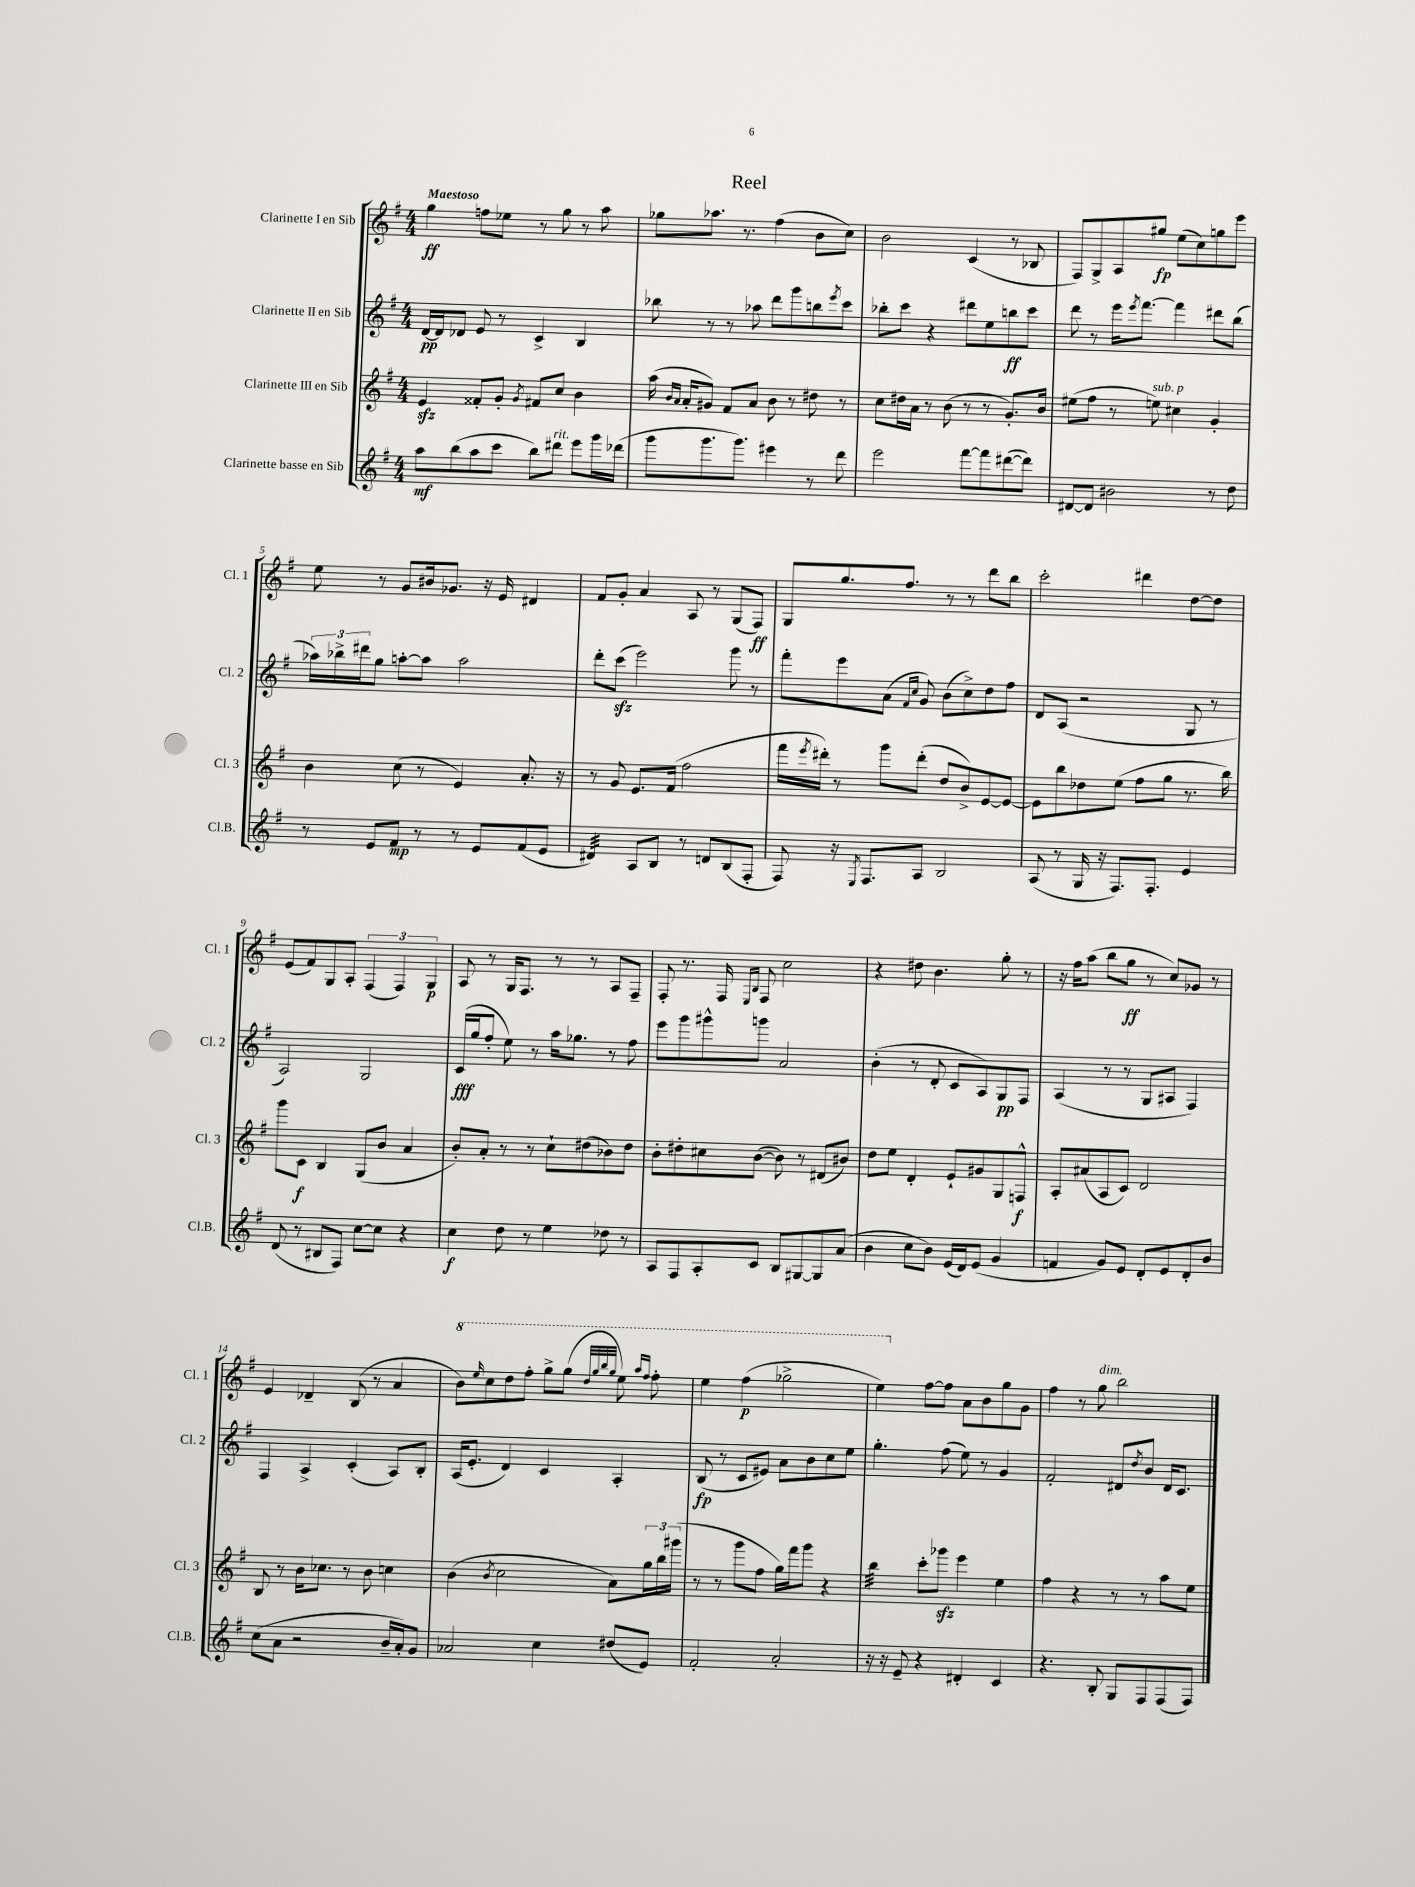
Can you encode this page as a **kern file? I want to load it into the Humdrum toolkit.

**kern	**kern	**kern	**kern
*staff4	*staff3	*staff2	*staff1
*clefG2	*clefG2	*clefG2	*clefG2
*k[f#]	*k[f#]	*k[f#]	*k[f#]
*M4/4	*M4/4	*M4/4	*M4/4
8aa	4e	[16d	4gg
.	.	16d]	.
(8bb	.	8d-	.
8aa	8f##'	8e	8ff
8ccc	8g'	8r	8ee-
.	8qg	.	.
8bb)	8f#	4c^	8r
8ddd#	8cc	.	8gg
8eee	4b	4B	8r
16ggg	.	.	8aa
(16ddd-	.	.	.
=	=	=	=
8ggg	(16aa	8bb-	8gg-
.	16qqb	.	.
.	16qqa	.	.
.	16a'	.	.
8.ggg	8g#)	8r	8.aa-
.	8f#	8r	.
8.ggg)	.	.	8.r
.	8a	8aa-	.
4eee#	8b	8ddd	(4ff#
.	8r	8ggg	.
8r	8dd#	8bb	8b
.	.	8qeee	.
8ddd	8r	8ccc	8cc)
=	=	=	=
2eee	8cc	8bb-'	2b
.	16dd#	8ccc	.
.	16a	.	.
.	8r	4r	.
.	(8b	.	.
[8fff#	8r	8ddd#	(4c
8fff#]	8r	8ee	.
([8ddd#	8.g')	8bb	8r
8ddd#])	.	8ccc	8B-
.	16b	.	.
=	=	=	=
[8d#	(8ee#	8ddd	8F#)
8d#]	8ff#	8r	8G^
2b#	8r	16eee	8A
.	.	8qeee	.
.	.	[8.fff#	.
.	8ee)	.	8gg#
.	4cc#	4fff#]	(8ee
.	.	.	8cc)
8r	4g'	8ddd#	8gg
8dd	.	(8bb	8eee
=	=	=	=
8r	4b	24aa-)	8ee
.	.	24bb-^	.
.	.	24ddd#	.
8e	.	8gg	8r
8f#	(8cc	[8aa'	8g
8r	8r	8aa]	16b#
.	.	.	8.g-
8r	4e)	2aa	.
8e	.	.	16r
.	.	.	16e
(8f#	8.a'	.	4d#
8e	.	.	.
.	16r	.	.
=	=	=	=
4d#)	8r	8ddd'	8f#
.	8g	(8ccc	8g'
8A	8.e	2eee)	4a
8B	.	.	.
.	(16f#	.	.
8r	2ff#	.	8A
8d	.	.	8r
(8B	.	8ggg	(8G
8F#'	.	8r	8F#)
=	=	=	=
8F#)	16fff#	8fff#'	8G
.	8qeee	.	.
.	16ddd#')	.	.
16r	8r	8eee	8.gg
8qE	.	.	.
8.F#	.	.	.
.	8ggg	(8a	.
.	.	.	8.ff#
.	.	16qqf#	.
.	.	16qqcc	.
8A	(8ddd#'	8g)	.
2B	8dd	(8b	8r
.	8b^)	8cc^)	8r
.	[8e	8dd	8ddd
.	8e_	8ff#	8bb
=	=	=	=
(8A	8e]	8d	2ccc'
8r	8bb	(8A	.
16G	8dd-	2r	.
16r	.	.	.
8.F#)	(8ee	.	.
.	8ff#	.	4ddd#
8.F#'	.	.	.
.	8gg	.	.
4e	8.r	8G	[8dd
.	.	8r	8dd]
.	16bb)	.	.
=	=	=	=
(8d	8ggg	2A)	(8e
8r	8c	.	8f#)
8B#	4B	.	8G
8F#)	.	.	8A'
[8cc	(8G	2G	(6F#
8cc]	8b	.	.
.	.	.	6F#)
4r	4a	.	.
.	.	.	6G
=	=	=	=
4cc	8b')	(16c	8A
.	.	16gg	.
.	8a'	8ff#'	8r
8dd	8r	8ee)	16G
.	.	.	8.F#
8r	8r	8r	.
4ee	8cc`	16aa	8r
.	.	8.gg-	.
.	(8dd#	.	8r
8dd-	8b-)	8r	8A
8r	8dd#	8ff#	8F#~
=	=	=	=
8A	8b'	8eee	8F#'
8F#	8dd#'	8ggg	8.r
8A'	8cc#	8ggg#^^	.
.	.	.	16F#
.	.	.	16qqE
.	.	.	16qqB
8c	([8b	8ggg	8F#
8B	8b])	2a	2cc
[8G#	8r	.	.
8G#]	(8d#	.	.
(8a	8b#)	.	.
=	=	=	=
4b	8dd	(4b'	4r
.	8ee	.	.
8cc	4d'	8r	8dd#
8b)	.	8d'	4.b
(16e	8e`	8c	.
16d)	.	.	.
(8e	8g#	8A)	.
4g	8G	8G	8gg'
.	8F^^	8F#	8r
=	=	=	=
4f	8A'	(4A	16r
.	.	.	16ff#
.	(8a#	.	(8aa
8g)	8A	8r	8bb
8e	8c)	8r	8gg
8d'	2d	8G	8r
8e	.	8A#	8cc)
8d'	.	4F#)	8g-
8b	.	.	8r
=	=	=	=
(8cc	8B	4F#	4e
8a	8r	.	.
2r	16b	4A^	4d-~
.	8.cc-	.	.
.	8r	(4c'	(8B
.	8b	.	8r
16b~	4cc	8A)	4a
16a')	.	.	.
8g	.	8B'	.
=	=	=	=
2a-	(4b	(16A	8bb)
.	.	8.e'	.
.	.	.	16qqeee
.	.	.	8ccc
.	8qb	.	.
.	2cc	4d)	8ddd
.	.	.	8fff#'
4cc	.	4c	8ggg^
.	.	.	(8ggg
.	.	.	32qqddd
.	.	.	32qqggg
.	.	.	32qqbbb
.	.	.	32qqggg
(8dd#	8a)	4A'	8eee)
.	.	.	16qqaaa
.	.	.	16qqfff#
8e)	24gg	.	8fff#'
.	24bb	.	.
.	(24ggg#	.	.
=	=	=	=
2f#'	8r	(8B	4eee
.	8r	8r	.
.	8ggg	8c	(4fff#
.	8ff#	8e#)	.
2a'	16gg)	8a	2ggg-^
.	16fff#	.	.
.	8ggg	8b	.
.	4r	8cc	.
.	.	8ee	.
=	=	=	=
16r	4bb	4.gg'	4eee)
16r	.	.	.
8e~	.	.	.
4r	8ccc'	.	[8ff#
.	8ggg-	(8ff#	8ff#]
4d#'	4eee	8ee)	8a
.	.	8r	8b
4c	4ee	4g	8gg
.	.	.	8g
=	=	=	=
4.r	4ff#	2f#'	4ff#
.	4r	.	8r
8B'	.	.	8gg
8G	8r	8d#	2bb
.	.	8qdd	.
8F#	8r	8b	.
(8F#	8aa	16d#	.
.	.	8.c	.
8F#)	8ee	.	.
==	==	==	==
*-	*-	*-	*-
